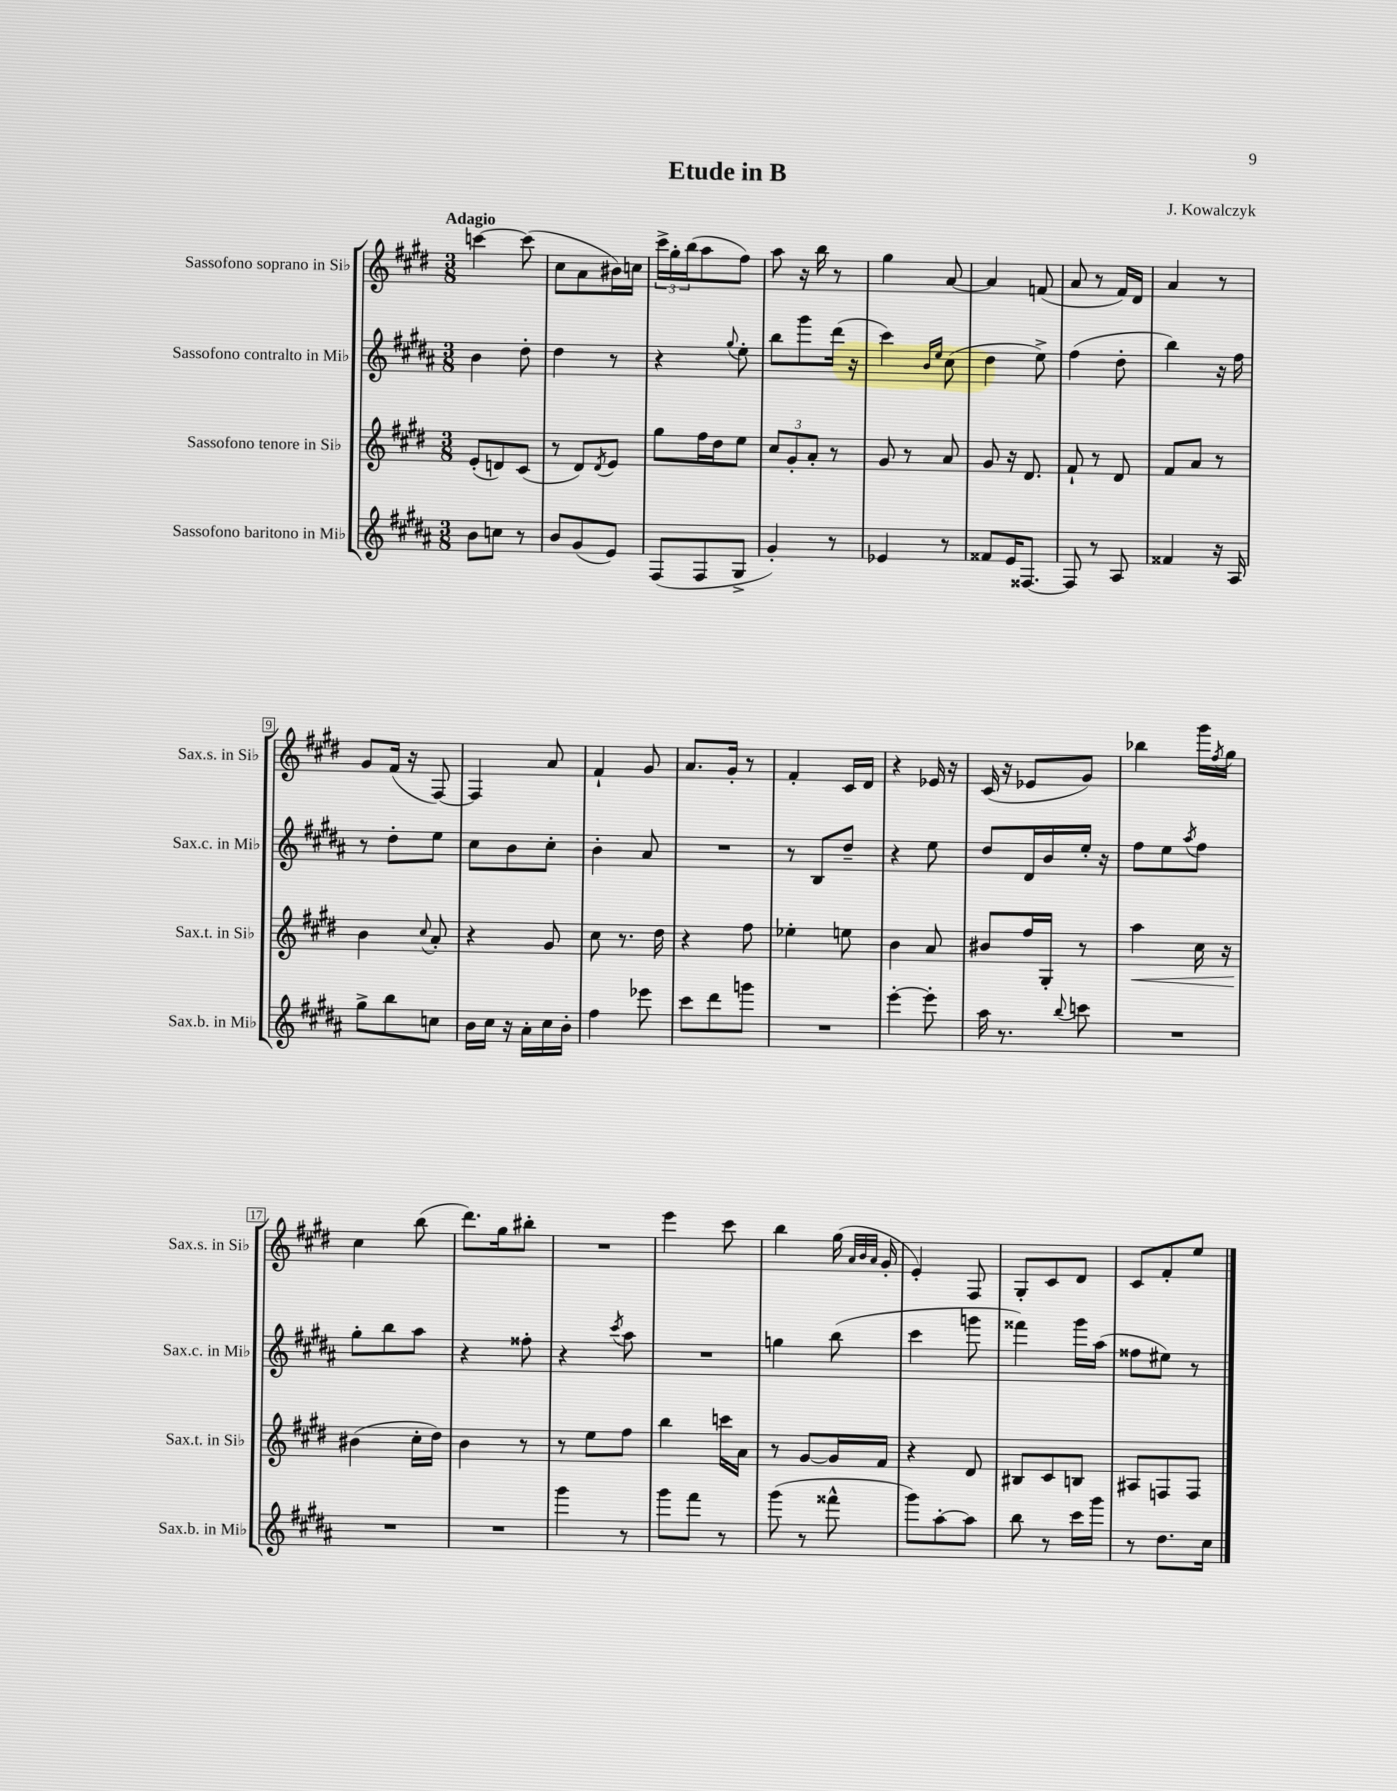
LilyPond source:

\header { title = "Etude in B" composer = "J. Kowalczyk" }
<<
\new StaffGroup <<
\new Staff = "s0" \with { instrumentName = "Sassofono soprano in Sib" shortInstrumentName = "Sax.s. in Sib" } {
    \clef treble \key e \major \numericTimeSignature \time 3/8 \tempo "Adagio"
    c'''4~ c'''8( |
    cis''8 a'8 bis'16) c''16 |
    \tuplet 3/2 { cis'''16-> gis''16-. b''16( } a''8 fis''8) |
    a''8 r16 b''16 r8 |
    gis''4 a'8~ |
    a'4 f'8( |
    a'8 r8 fis'16) dis'16 |
    a'4 r8 |
    gis'8 fis'16( r16 fis8~) |
    fis4 a'8 |
    fis'4-! gis'8 |
    a'8. gis'16-. r8 |
    fis'4-. cis'16 dis'16 |
    r4 ees'16 r16 |
    cis'16( r16 ees'8 gis'8) |
    bes''4 gis'''16 \acciaccatura { fis''8 } gis''16 |
    cis''4 b''8( |
    dis'''8.) gis''16 bis''8-. |
    R4. |
    e'''4 cis'''8 |
    b''4 gis''16( \grace { a'32 b'32 a'32 } gis'16-. |
    e'4-.) fis8 |
    gis8-. cis'8 dis'8 |
    cis'8 fis'8-. e''8 \bar "|." |
}
\new Staff = "s1" \with { instrumentName = "Sassofono contralto in Mib" shortInstrumentName = "Sax.c. in Mib" } {
    \clef treble \key b \major \numericTimeSignature \time 3/8
    b'4 dis''8-. |
    dis''4 r8 |
    r4 \appoggiatura { gis''8 } e''8-. |
    b''8 gis'''8 dis'''16( r16 |
    cis'''4) \grace { b'16 e''16 } cis''8( |
    dis''4 e''8->) |
    fis''4( dis''8-. |
    b''4) r16 fis''16 |
    r8 dis''8-. e''8 |
    cis''8 b'8 cis''8-. |
    b'4-. ais'8 |
    R4. |
    r8 b8 dis''8-- |
    r4 e''8 |
    dis''8 dis'16 b'16 e''16-. r16 |
    fis''8 e''8 \acciaccatura { ais''8 } fis''8 |
    gis''8-. b''8 ais''8 |
    r4 fisis''8-. |
    r4 \acciaccatura { cis'''8 } ais''8 |
    R4. |
    g''4 b''8( |
    cis'''4 g'''8 |
    fisis'''4) gis'''16 ais''16( |
    fisis''8 eis''8) r8 \bar "|." |
}
\new Staff = "s2" \with { instrumentName = "Sassofono tenore in Sib" shortInstrumentName = "Sax.t. in Sib" } {
    \clef treble \key e \major \numericTimeSignature \time 3/8
    e'8-.( d'8) cis'8( |
    r8 dis'8) \acciaccatura { dis'8 } e'8 |
    gis''8 fis''16 dis''16 e''8 |
    \tuplet 3/2 { cis''8 gis'8-. a'8-. } r8 |
    gis'8 r8 a'8 |
    gis'8 r16 dis'8. |
    fis'8-! r8 dis'8 |
    fis'8 a'8 r8 |
    b'4 \appoggiatura { cis''8 } a'8-. |
    r4 gis'8 |
    cis''8 r8. dis''16 |
    r4 fis''8 |
    ees''4-. e''8 |
    b'4 a'8 |
    bis'8 fis''16 gis16-. r8 |
    a''4\< cis''16 r16 |
    bis'4\!( cis''16-. dis''16) |
    b'4 r8 |
    r8 e''8 fis''8 |
    b''4 c'''16 a'16 |
    r8 gis'8~ gis'16 fis'16 |
    r4 dis'8 |
    bis8 cis'8 b8 |
    ais8 f8 f8 \bar "|." |
}
\new Staff = "s3" \with { instrumentName = "Sassofono baritono in Mib" shortInstrumentName = "Sax.b. in Mib" } {
    \clef treble \key b \major \numericTimeSignature \time 3/8
    b'8 c''8 r8 |
    b'8 gis'8( e'8) |
    fis8( fis8 gis8-> |
    gis'4-.) r8 |
    ees'4 r8 |
    fisis'8 e'16 fisis8.~ |
    fisis8 r8 ais8 |
    fisis'4 r16 ais16 |
    gis''8-> b''8 c''8 |
    b'16 cis''16 r16 ais'16-. cis''16 b'16-. |
    fis''4 ees'''8 |
    cis'''8 dis'''8 g'''8 |
    R4. |
    e'''4~-. e'''8-. |
    ais''16 r8. \appoggiatura { b''8 } c'''8 |
    R4. |
    R4. |
    R4. |
    gis'''4 r8 |
    gis'''8 fis'''8 r8 |
    gis'''8( r8 fisis'''8-^ |
    gis'''8) ais''8~-. ais''8 |
    b''8 r8 cis'''16 gis'''16 |
    r8 dis''8. cis''16 \bar "|." |
}
>>
>>
\layout { \context { \Score \override BarNumber.stencil = #(make-stencil-boxer 0.1 0.3 ly:text-interface::print) } }
